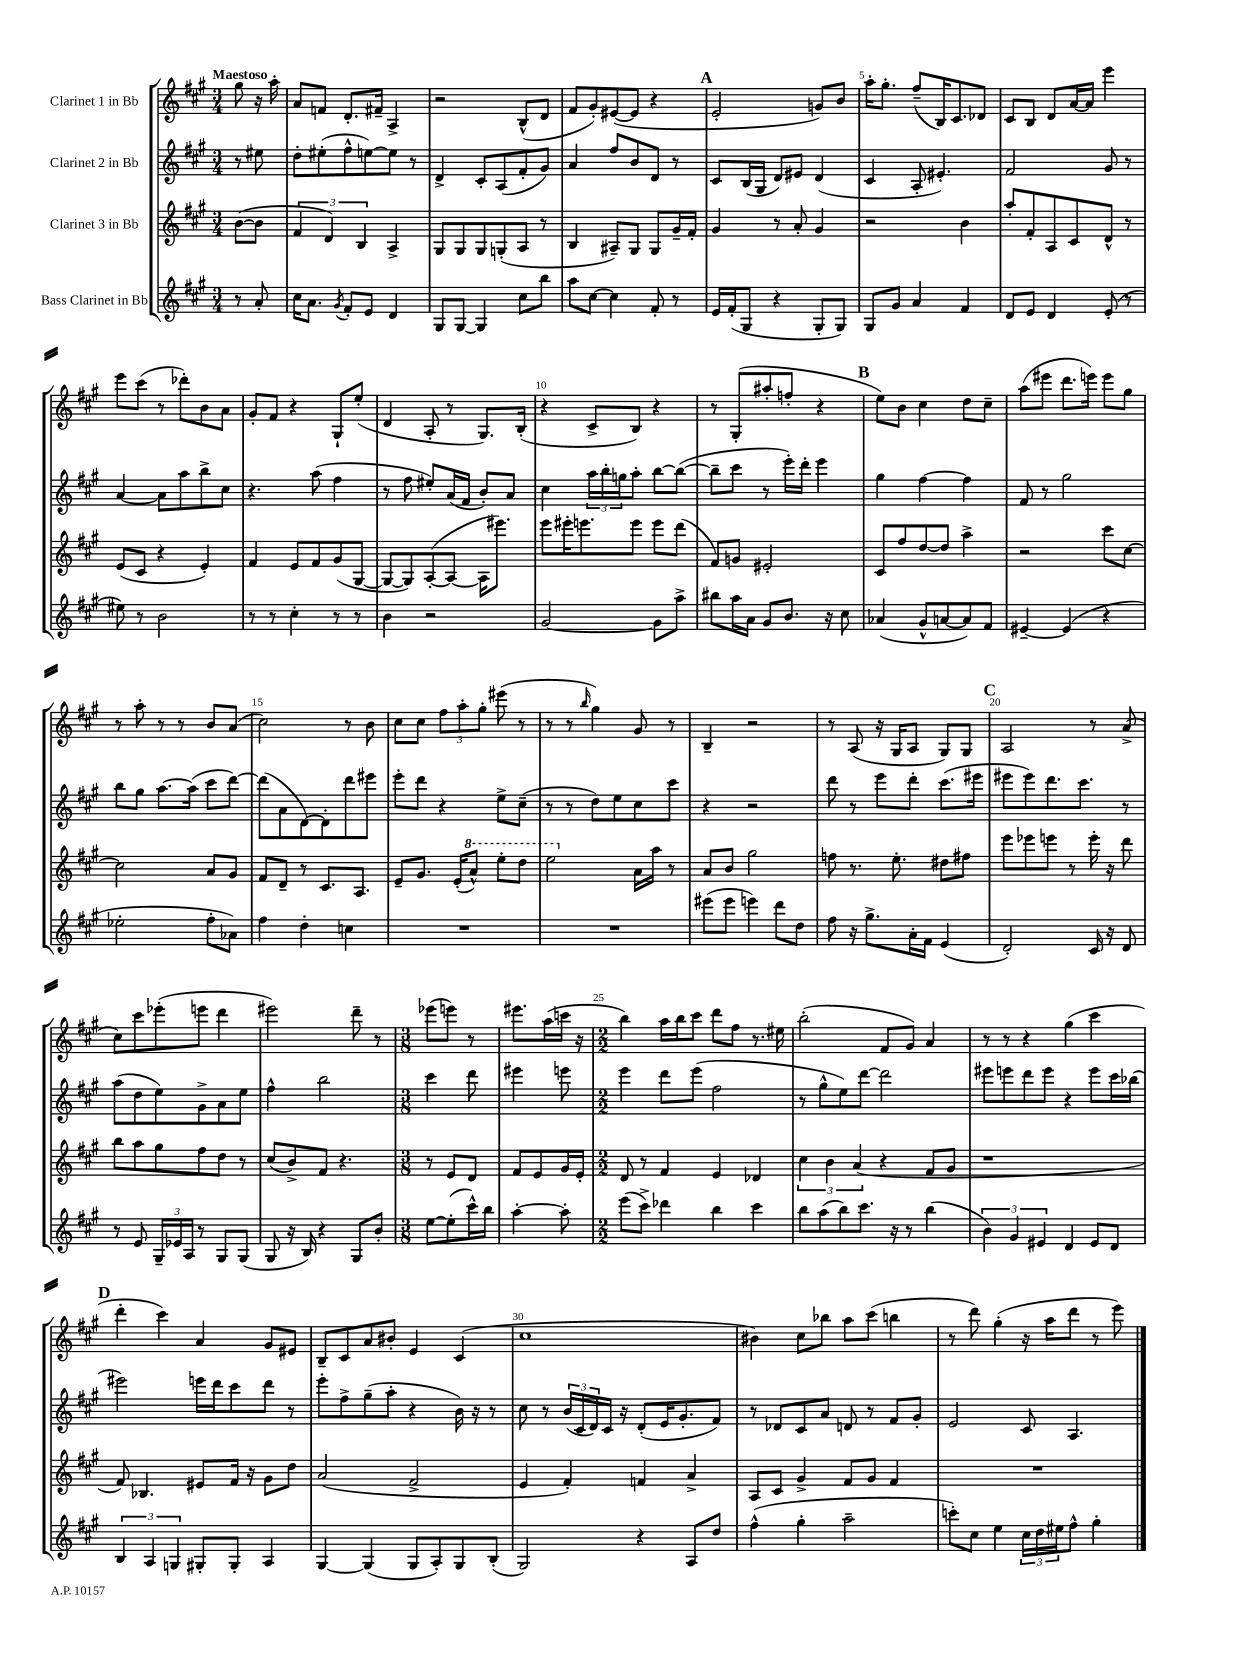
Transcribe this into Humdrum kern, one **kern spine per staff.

**kern	**kern	**kern	**kern
*part4	*part3	*part2	*part1
*staff4	*staff3	*staff2	*staff1
*I"Bass Clarinet in Bb	*I"Clarinet 3 in Bb	*I"Clarinet 2 in Bb	*I"Clarinet 1 in Bb
*clefG2	*clefG2	*clefG2	*clefG2
*k[f#c#g#]	*k[f#c#g#]	*k[f#c#g#]	*k[f#c#g#]
*M3/4	*M3/4	*M3/4	*M3/4
=	=	=	=
!	!	!	!LO:TX:a:B:t=Maestoso
8r	([8b\L	8r	8gg#\
8a'/	8b\J]	8ee#X\	16r
.	.	.	16aa'\
=1	=1	=1	=1
16cc#\KL	6f#/	8dd'\L	8a/L
8.a\J	.	.	.
.	.	(8ee#X'\	8fn/J
.	6d/)	.	.
8qg#/	.	.	.
8f#'/L	.	8ff#^^\	8.d'/L
.	6B/	.	.
8e/J	.	[8een\)	.
.	.	.	16f#X~/Jk
4d/	4A^/	8ee\J]	4A^/
.	.	8r	.
=2	=2	=2	=2
8G#/L	8G#/L	4d^/	2r
[8G#/J	8G#/	.	.
4G#/]	8G#/	8c#'/L	.
.	(8Gn'/	(8A/	.
8cc#\L	8A/J	8f#'/	(8B^^/L
8bb\J	8r	8g#/J)	8d/J
=3	=3	=3	=3
8aa\L	4B/	4a/	8f#/L
[8cc#\J	.	.	8g#'/)
4cc#\]	8A#X~/L)	8ff#/L	([8e#X/
.	8G#/J	8b/	8e#/J]
8f#'/	8G#/L	8d/J	4r
8r	16g#~/L	8r	.
.	16f#'/JJ	.	.
!!LO:REH:place=s1:t=A
=4	=4	=4	=4
16e/LL	4g#/	8c#/L	2e'/
(16f#'/J	.	.	.
8G#/J	.	(16B/L	.
.	.	16G#/JJ	.
4r	8r	8d/L)	.
.	8a'/	8e#X/J	.
8G#'/L	4g#/	(4d/	8gn/L)
8G#/J)	.	.	8b/J
=5	=5	=5	=5
8G#/L	2r	4c#/	16aa'\KL
.	.	.	8.gg#'\J
8g#/J	.	.	.
4a/	.	8A'/	(8ff#~/L
.	.	4.e#X'/)	16B/K)
.	.	.	8.c#/
4f#/	4b\	.	.
.	.	.	8d-X/J
=6	=6	=6	=6
8d/L	8aa'/L	2f#/	8c#/L
8e/J	8f#'/	.	8B/J
4d/	8A/	.	8d/L
.	8c#/	.	[16a/L
.	.	.	16a/JJ]
(8e'/	8d^^/J	8g#/	4eee\
8r	8r	8r	.
!!LO:LB:g=z
=7	=7	=7	=7
8ee#X\)	(8e/L	[4a/	8eee\L
8r	8c#/J	.	(8ccc#\J
2b\	4r	8a\L]	8r
.	.	8aa\	8ddd-X'\L)
.	4e'/)	8bb^\	8b\
.	.	8cc#\J	8a\J
=8	=8	=8	=8
8r	4f#/	4.r	8g#'/L
8r	.	.	8f#/J
4cc#'\	8e/L	.	4r
.	8f#/	(8aa\	.
8r	(8g#/	4ff#\	8G#`/L
8r	[8G#/J	.	(8ee'/J
=9	=9	=9	=9
4b\	8G#/L_	8r	4d/
.	8G#/])	8ff#\	.
2r	([8A'/	8ee#X'/L)	8A'/
.	8A/J_	(16a/L	8r
.	.	16f#/JJ	.
.	16A\KL]	8b'/L)	8.G#/L)
.	8.eee#X\J)	.	.
.	.	8a/J	.
.	.	.	(16B'/Jk
=10	=10	=10	=10
[2g#/	8eee\L	4cc#\	4r
.	16eee#X'\K	.	.
.	8.eeen\	.	.
.	.	24aa\LL	8c#^/L
.	.	24bb'\	.
.	.	24ggn\J	.
.	8eee\J	8aa'\J	8B/J)
8g#\L]	8eee\L	[8bb\L	4r
8aa^\J	(8ddd\J	(8bb\J_	.
=11	=11	=11	=11
8bb#X\L	8f#/L)	8bb~\L]	8r
16aa\L	8gn/J	8ccc#\J	(8G#'/L
16a\JJ	.	.	.
8g#/L	2e#X'/	8r	8aa#X'/
8.b/J	.	16eee'\LL)	8ffn'/J
.	.	16ddd'\JJ	.
.	.	4eee\	4r
16r	.	.	.
8cc#\	.	.	.
!!LO:REH:place=s1:t=B
=12	=12	=12	=12
(4a-X/	8c#/L	4gg#\	8ee\L)
.	8ff#/	.	8b\J
8g#^^/L	[8dd/	[4ff#\	4cc#\
[8an/	8dd/J]	.	.
8a/])	4aa^\	4ff#\]	8dd\L
8f#/J	.	.	8cc#~\J
=13	=13	=13	=13
[4e#X~/	2r	8f#/	(8aa\L
.	.	8r	8eee#X\J
(4e#/]	.	2gg#\	8.ddd\L
.	.	.	16eeen\Jk)
4r	8ccc#\L	.	8eee\L
.	[8cc#\J	.	8gg#\J
!!LO:LB:g=z
=14	=14	=14	=14
2ee-X'\	2cc#\]	8bb\L	8r
.	.	8gg#\J	8aa'\
.	.	[8.aa\L	8r
.	.	.	8r
.	.	(16aa\Jk]	.
8ff#'\L	8a/L	8ccc#\L	8b/L
8a-X\J)	8g#/J	[8ddd\J)	(8a/J
=15	=15	=15	=15
4ff#\	8f#/L	(8ddd\L]	2cc#\)
.	8d~/J	8a\	.
4dd'\	8r	[8d\)	.
.	8.c#/L	8d'\]	.
4ccn\	.	8ddd\	8r
.	8.A/J	.	.
.	.	8eee#X\J	8b\
=16	=16	=16	=16
2.r	8e~/L	8eee'\L	8cc#\L
.	8.g#/J	8ddd\J	8cc#\J
.	.	4r	12ff#\L
.	(16e'/KL	.	.
.	.	.	12aa'\
*	*8va	*	*
.	8aa^^/J)	.	.
.	.	.	12gg#'\J
.	8eee'\L	8ee^\L	(8eee#X\
.	8ddd\J	(8cc#~\J	8r
=17	=17	=17	=17
2.r	2eee\	8r	8r
.	.	8r	8r
.	.	.	16qqbb/
.	.	8dd\L)	4gg#\)
.	.	8ee\	.
*	*X8va	*	*
.	16a\LL	8cc#\	8g#/
.	16aa\JJ	.	.
.	8r	8ccc#\J	8r
=18	=18	=18	=18
(8eee#X\L	8a/L	4r	4B~/
8eee#\J	8b/J	.	.
4eeen\)	2gg#\	2r	2r
8ddd\L	.	.	.
8dd\J	.	.	.
=19	=19	=19	=19
8ff#\	8ffn\	8ddd\	8r
16r	8.r	8r	(8A/
8.gg#^\L	.	.	.
.	.	8eee\L	16r
.	8.ee'\	.	16G#/KL
16a'\L	.	8ddd'\J	8A/J
16f#\JJ	.	.	.
(4e/	8dd#X\L	(8.ccc#\L	8G#/L)
.	8ff#X\J	.	8G#/J
.	.	16eee#X\Jk	.
!!LO:REH:place=s1:t=C
=20	=20	=20	=20
2d'/)	8eee\L	8eee#X\L	2A/
.	8eee-X\	8eee#\)	.
.	8eeen\J	8.ddd\	.
.	8r	.	.
.	.	8.ccc#\J	.
16c#/	16eee'\	.	8r
16r	16r	.	.
8d/	8ddd\	8r	(8a^/
!!LO:LB:g=z
=21	=21	=21	=21
8r	8bb\L	(8aa\L	8cc#\L)
8e/	8aa\	8dd\	8ccc#\
24G#~/LL	8gg#\	8ee\)	(8eee-X'\
24e-X/	.	.	.
24A/JJ	.	.	.
8r	8ff#\	8g#^\	8eeen\J
8G#/L	8dd\J	8a\	4ddd\
(8G#/J	8r	8ee\J	.
=22	=22	=22	=22
8G#/	(8cc#/L	4ff#^^\	2eee#X\)
16r	8b^/)	.	.
16B/)	.	.	.
4r	8f#/J	2bb\	.
.	4.r	.	.
8G#/L	.	.	8ddd~\
8b'/J	.	.	8r
=23	=23	=23	=23
*M3/8	*M3/8	*M3/8	*M3/8
[8ee\L	8r	4ccc#\	(8eee-X\L
(8ee'\]	8e/L	.	8eeen\J)
16ccc#^^\L)	8d/J	8ddd\	8r
16bb\JJ	.	.	.
=24	=24	=24	=24
[4aa'\	8f#/L	4eee#X\	8.eee#X\L
.	8e/	.	.
.	.	.	(16aa\L
8aa'\]	16g#/L	8eeen\	16cccn\JJ
.	16e'/JJ	.	16r
=25	=25	=25	=25
*M2/2	*M2/2	*M2/2	*M2/2
(8eee\L	8d/	4eee\	4bb\)
8ccc#^\J)	8r	.	.
4ddd-X\	4f#/	8ddd\L	16aa\LL
.	.	.	16bb\J
.	.	(8eee\J	8ccc#\J
4bb\	4e/	2ff#\	8ddd\L
.	.	.	8ff#\J
4ccc#\	4d-X/	.	8.r
.	.	.	16ee#X\
=26	=26	=26	=26
8bb\L	6cc#\	8r	(2bb'\
(8aa\	.	8gg#^^\L	.
.	6b\	.	.
8bb\)	.	8ee\)	.
.	(6a/	.	.
8.ccc#\J	.	[8ddd\J	.
.	4r	2ddd\]	8f#/L
16r	.	.	.
8r	.	.	8g#/J)
(4bb\	8f#/L	.	4a/
.	8g#/J	.	.
=27	=27	=27	=27
6b\)	1r	8eee#X\L	8r
.	.	8eeen\	8r
6g#/	.	.	.
.	.	8ddd\	4r
6e#X/	.	.	.
.	.	8eee\J	.
4d/	.	4r	(4gg#\
8e#/L	.	8eee\L	4ccc#\
8d/J	.	16ccc#\L	.
.	.	(16bb-X\JJ	.
!!LO:LB:g=z
!!LO:REH:place=s1:t=D
=28	=28	=28	=28
6B/	8f#/)	2eee#X\)	4ddd'\
.	4.B-X/	.	.
6A/	.	.	.
.	.	.	4ccc#\)
6Gn/	.	.	.
8G#X'/L	8e#X/L	16eeen\LL	4a/
.	.	16ddd\J	.
8G#'/J	16f#/Jk	8ccc#\	.
.	16r	.	.
4A/	8g#\L	8ddd\J	8g#/L
.	8dd\J	8r	8e#X/J
=29	=29	=29	=29
[4G#/	(2a/	8eee'\L	8B~/L
.	.	8ff#^\	8c#/
(4G#/]	.	(8gg#~\	8a/
.	.	8aa'\J	8b#X'/J
8G#/L	2f#^/	4r	4e/
8A'/)	.	.	.
8G#/	.	16b\)	(4c#/
.	.	16r	.
(8B'/J	.	8r	.
=30	=30	=30	=30
2G#/)	4e/	8cc#\	1cc#
.	.	8r	.
.	4f#'/)	(24b/LL	.
.	.	24c#/	.
.	.	24d/)	.
.	.	16c#/JJ	.
.	.	16r	.
4r	4fn/	(8d'/L	.
.	.	16e/K	.
.	.	8.g#'/	.
8A/L	4a^/	.	.
8dd/J	.	8f#/J)	.
=31	=31	=31	=31
(4ff#^^\	8A/L	8r	4b#X\)
.	8c#/J	8d-X/L	.
4gg#'\	4g#^/	8c#/	8cc#\L
.	.	8a/J	8bb-X\J
2aa~\	8f#/L	8dn/	8aa\L
.	8g#/J	8r	(8ccc#\J
.	4f#/	8f#/L	4bbn\
.	.	8g#'/J	.
=32	=32	=32	=32
8cccn'\L)	1r	2e/	8r
8cc#\J	.	.	8ddd\)
4ee\	.	.	(4gg#'\
24cc#\LL	.	8c#/	16r
24dd\	.	.	.
.	.	.	16aa\KL
24ee#X\J	.	.	.
8ff#^^\J	.	4.A/	8ddd\J
4gg#'\	.	.	8r
.	.	.	8eee\)
==	==	==	==
*-	*-	*-	*-
